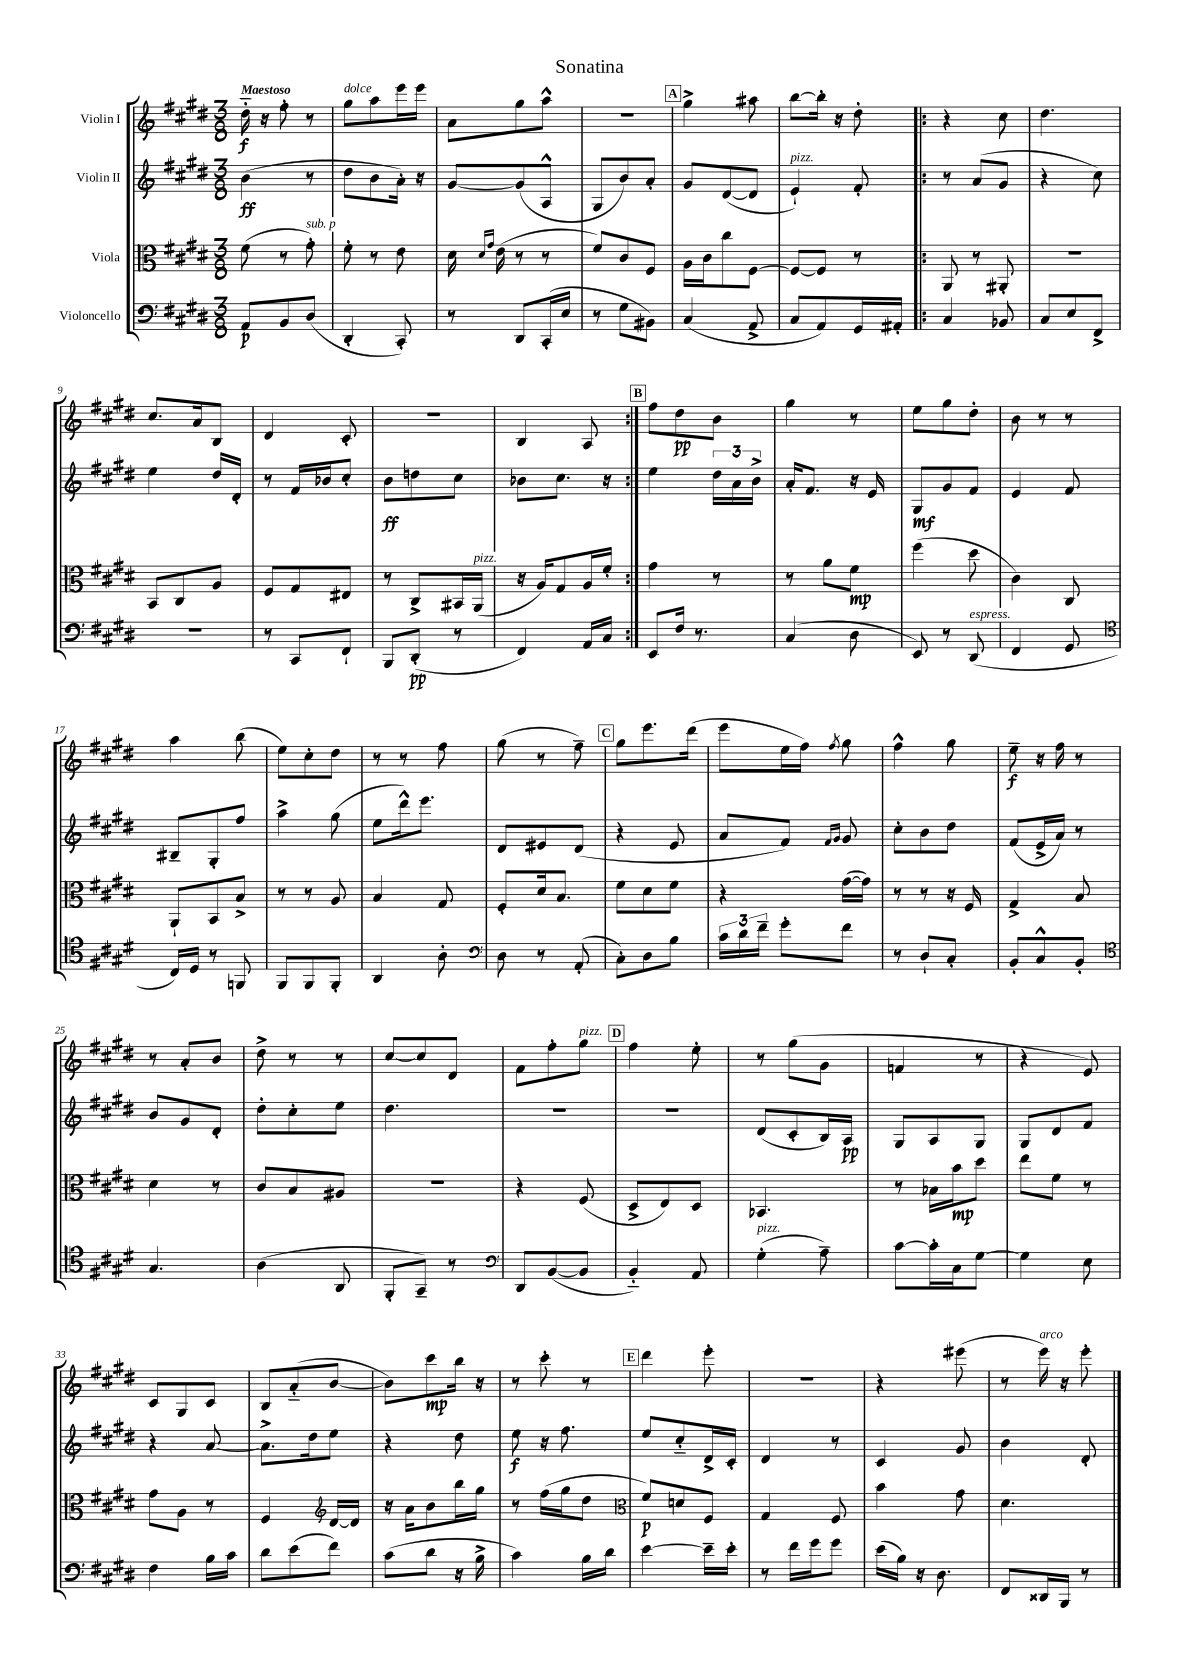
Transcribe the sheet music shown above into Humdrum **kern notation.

**kern	**kern	**kern	**kern
*staff4	*staff3	*staff2	*staff1
*clefF4	*clefC3	*clefG2	*clefG2
*k[f#c#g#d#]	*k[f#c#g#d#]	*k[f#c#g#d#]	*k[f#c#g#d#]
*M3/8	*M3/8	*M3/8	*M3/8
8AA	(8f#	(4b	16dd#'~
.	.	.	16r
8BB	8r	.	8ff#'
(8D#	8g#')	8r	8r
=	=	=	=
4DD#'	8f#'	8dd#	8gg#
.	8r	8b	8aa
8CC#')	8e	16a')	16eee
.	.	16r	16eee
=	=	=	=
8r	16d#	[8g#	8a
.	16qqd#	.	.
.	16qqg#	.	.
.	(16e	.	.
8DD#	8r	(8g#]	8gg#
(16CC#'	8r	8A^^	8aa^^
16E	.	.	.
=	=	=	=
8r	8f#)	8G#	4.r
8G#	8c#	8b)	.
8BB#)	8F#	8a'	.
=	=	=	=
(4C#	16A	8g#	4gg#^
.	16c#	.	.
.	8cc#	([8d#	.
8AA^	[8F#	8d#]	8aa#
=	=	=	=
8C#	8F#_	4e`)	[8bb
8AA)	8F#]	.	16bb']
.	.	.	16r
16GG#	8r	8f#'	8dd#'
16AA#'	.	.	.
=!|:	=!|:	=!|:	=!|:
4C#	8AA	8r	4r
.	8r	(8a	.
8BB-	8AA#'	8g#	8cc#
=	=	=	=
8C#	4.r	4r	4.dd#
8E	.	.	.
8FF#^	.	8cc#)	.
=	=	=	=
4.r	8BB	4ee	8.cc#
.	8C#	.	.
.	.	.	16a
.	8A	16dd#	8B
.	.	16d#'	.
=	=	=	=
8r	8F#	8r	4d#
8CC#	8G#	16f#	.
.	.	16b-	.
8FF#`	8E#	8cc#'	8c#'
=	=	=	=
8BBB	8r	8b	4.r
(8DD#'	8C#^	8dd	.
8r	16BB#	8cc#	.
.	(16AA	.	.
=	=	=	=
4FF#)	16r	8b-	4B
.	16A)	.	.
.	8G#	8.cc#	.
16AA	16A	.	8A
16C#	16f#'	16r	.
=:|!	=:|!	=:|!	=:|!
8EE	4g#	4ee	8ff#
16F#	.	.	8dd#
8.r	.	.	.
.	8r	24dd#	8b
.	.	24a	.
.	.	24b^	.
=	=	=	=
(4C#	8r	16a'	4gg#
.	.	8.f#	.
.	8a	.	.
8D#	8f#	16r	8r
.	.	16e	.
=	=	=	=
8EE)	(4ff#	8G#	8ee
8r	.	8g#	8gg#
(8DD#	8dd#	8f#	8dd#'
=	=	=	=
4FF#	4c#)	4e	8b
.	.	.	8r
8GG#	8C#	8f#	8r
=	=	=	=
*clefC4	*	*	*
16C#)	8AA`	8B#~	4aa
16D#	.	.	.
8r	8BB	8G#'	.
8FF	8B^	8ff#	(8bb
=	=	=	=
8FF#	8r	4aa^	8ee)
8FF#	8r	.	8cc#'
8FF#'	8A	(8gg#	8dd#
=	=	=	=
4AA	4B	8ee	8r
.	.	16ddd#^^)	8r
.	.	8.eee	.
8A'	8G#	.	8ff#
=	=	=	=
*clefF4	*	*	*
8D#	8F#'	8d#	(8gg#
8r	16d#	8e#	8r
.	8.B	.	.
(8AA'	.	(8d#	8ff#~)
=	=	=	=
8C#')	8f#	4r	8gg#
8D#	8d#	.	8.eee
8B	8f#	8e	.
.	.	.	(16ddd#
=	=	=	=
24c#	4r	8a	8eee
24d#	.	.	.
24f#~	.	.	.
8g#'	.	8f#)	16ee
.	.	.	16ff#)
.	.	16qqf#	.
.	.	16qqg#	8qff#
8f#	([16g#	8g#	8gg#
.	16g#])	.	.
=	=	=	=
8r	8r	8cc#'	4ff#^^
8D#`	8r	8b	.
8C#'	16r	8dd#	8gg#
.	16F#	.	.
=	=	=	=
8BB'	4G#^	(8f#	8ee~
8C#^^	.	16e^	16r
.	.	16a)	16ff#
8BB'	8B	8r	8r
=	=	=	=
*clefC4	*	*	*
4.G#	4d#	8b	8r
.	.	8g#	8a'
.	8r	8d#'	8b
=	=	=	=
(4A	8c#	8dd#'	8dd#^
.	8B	8cc#'	8r
8AA	8A#	8ee	8r
=	=	=	=
8FF#'	4.r	4.dd#	[8cc#
8GG#~)	.	.	8cc#]
8r	.	.	8d#
=	=	=	=
*clefF4	*	*	*
8DD#	4r	4.r	8f#
([8BB	.	.	8ff#'
8BB]	(8F#	.	8gg#
=	=	=	=
4BB'~)	8D#^	4.r	4ff#
.	8E)	.	.
8AA	8D#	.	8ee'
=	=	=	=
(4G#'	4.BB-	(8d#	8r
.	.	8c#'	(8gg#
8A~)	.	16B)	8g#
.	.	16A	.
=	=	=	=
[8c#	8r	8G#	4f
16c#']	16B-	8A	.
16C#	16b	.	.
[8G#	8dd#	8G#	8r
=	=	=	=
4G#]	8ee	8G#	4r
.	8f#	8d#	.
8E	8r	8f#	8e)
=	=	=	=
4F#	8g#	4r	8c#
.	8A	.	8G#
16B	8r	[8a	8c#
16c#	.	.	.
=	=	=	=
8d#	4F#	8.a^]	8B
(8e	.	.	(8a'~
.	.	16dd#	.
*	*clefG2	*	*
8f#)	[16d#	8ee	[8b
.	16d#]	.	.
=	=	=	=
(8c#	16r	4r	8b])
.	16a	.	.
8d#	8b	.	8ccc#
16r	16bb	8dd#	16bb
16B^	16gg#	.	16r
=	=	=	=
4c#)	8r	8ee	8r
.	(16ff#	16r	8ccc#'
.	16gg#	8.ff#	.
16B	8dd#	.	8r
16d#	.	.	.
=	=	=	=
*	*clefC3	*	*
[4e	8f#)	8ee	4ddd#
.	8d	8cc#'~	.
16e~]	8F#	16d#^	8eee'
16e'	.	16c#'	.
=	=	=	=
8r	4G#	4d#	4.r
16f#	.	.	.
16g#	.	.	.
8g#	8F#	8r	.
=	=	=	=
(16e	4b	4c#	4r
16B)	.	.	.
16r	.	.	.
8.D#	.	.	.
.	8g#	8g#	(8eee#
=	=	=	=
8FF#	4.d#	4b	8r
16DD##	.	.	16eee)
16BBB	.	.	16r
8r	.	8d#'	8eee'
==	==	==	==
*-	*-	*-	*-
